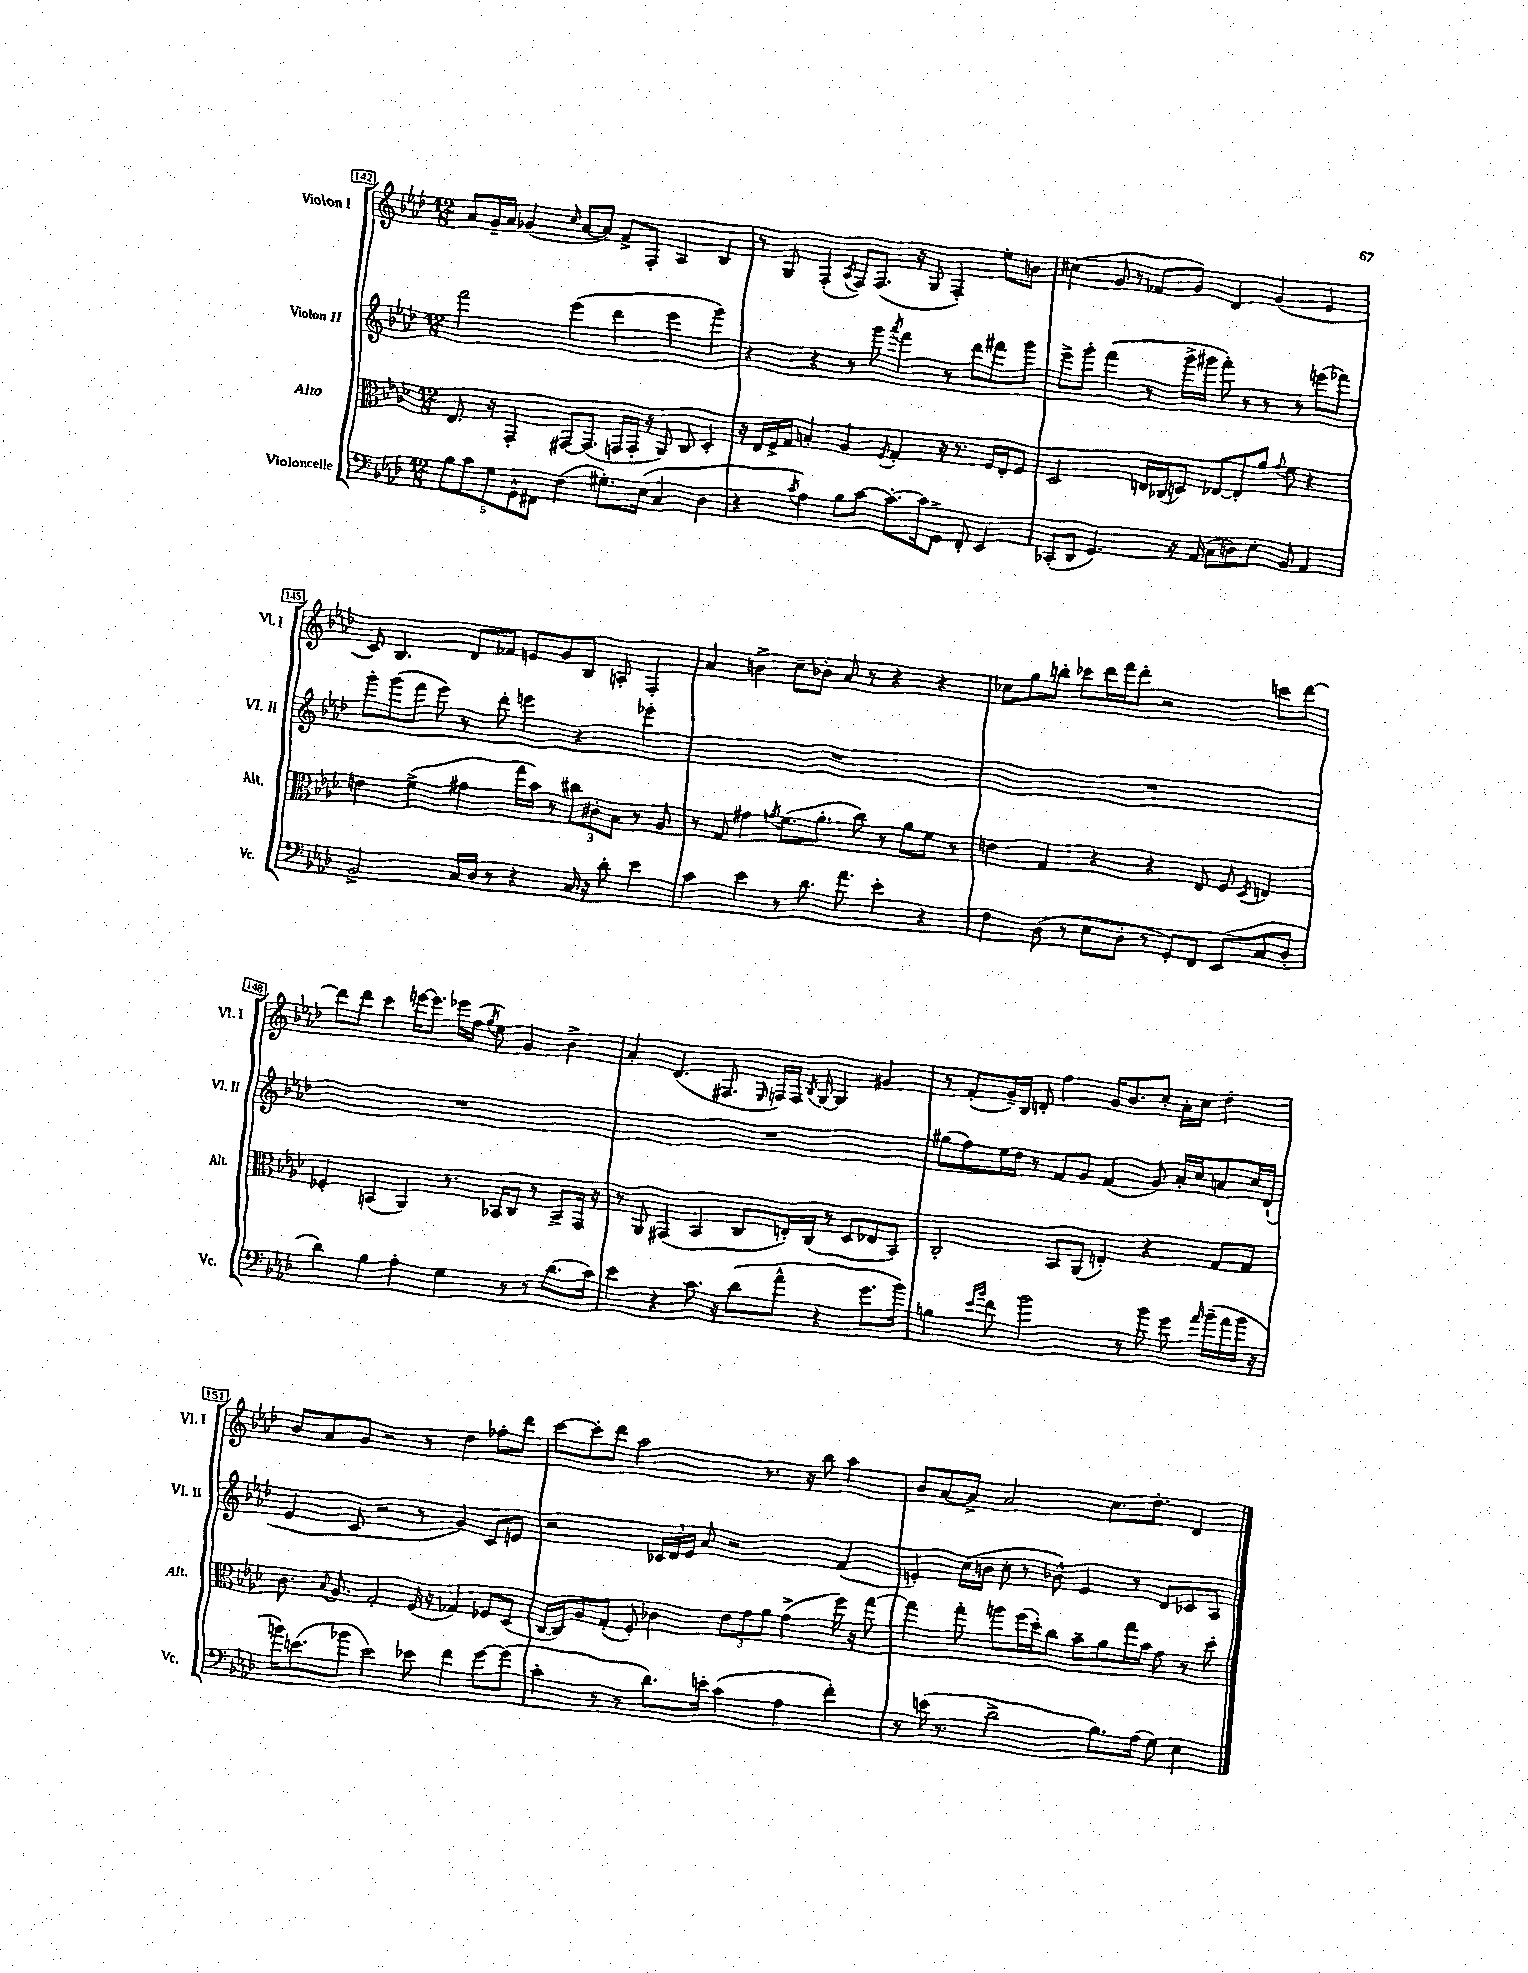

**kern	**kern	**kern	**kern
*staff4	*staff3	*staff2	*staff1
*clefF4	*clefC3	*clefG2	*clefG2
*k[b-e-a-d-]	*k[b-e-a-d-]	*k[b-e-a-d-]	*k[b-e-a-d-]
*M12/8	*M12/8	*M12/8	*M12/8
10B-\L	8.E-/	2fff\	8a-/L
10c\	.	.	.
.	.	.	16g~/L
.	16r	.	16a-/JJ
10G\	.	.	.
.	4GG'/	.	(4g-/
10GG^^\	.	.	.
10FF#\J	.	.	.
.	.	.	16qqcc/
(4F\	[8GG#/L	(4eee-\	[8a-/L
.	(8.GG#/]J	.	8a-/]J)
8.G#'\L)	.	4ddd-\	8f^/L
.	16GG/LL	.	.
.	16GG'/JJ	.	8F'/J
(16E-\Jk	16r	.	.
4C/	8AA-/)	4eee-\	4A-/
.	8C/	.	.
4D-\	4D-'/	4ggg\)	4B-/
=	=	=	=
4r	16r	4r	8r
.	16E-/LL	.	.
.	16F^/	.	8G/
.	16G/JJ	.	.
8qc/	.	.	.
4A-\)	4B'/	4r	(4F'/
.	.	.	8qA-/
8B-\L	4A-/	8r	8F/L)
[8c\J	.	8ggg\	(8.F/J
.	8qF/	8qaaa-/	.
8.c'\_L	4G'/	4fff\	.
.	.	.	16r
.	.	.	8G/
16c\]k	.	.	.
8GG^\J	16r	8r	4F'/)
.	8.r	.	.
8FF'/	.	8ddd-\L	.
4EE-/	16F/LL	8fff#\	8ee-'\L
.	16E-'/J	.	.
.	8F/J	8ggg\J	8b\J
=	=	=	=
(8CC-'/L	2D-/	8eee-^\L	(4cc#\
8DD-/J	.	8ggg'\J	.
4.GG/)	.	(4fff\	8g/
.	.	.	8r
.	16E/LL	8r	8f-/L
.	(16C-/J	.	.
16r	8D/J)	16ggg^\LL	8g/J)
(16AA-/	.	16ggg#\JJ	.
8C\L	[8E-/L	8fff'\)	4d-/
8D\)	8E-'/]	8r	.
8E-'\J	8a-/J	8r	(4g/
.	8qqg/	.	.
8BB-/	8f\	8r	.
4AA-/	4r	(8eee\L	4e-/
.	.	8fff-\J)	.
=	=	=	=
2BB-^/	4e\	8ggg'\L	8c/)
.	.	(8ggg\	4.B-/
.	(4f^\	8fff\J	.
.	.	8eee-\)	.
16C/LL	4g#\	8r	8d-/L
16D-/JJ	.	.	.
8r	.	8ddd-'\	8f-/J
4r	16gg\LL	4eee\	8e/L
.	16b-\JJ)	.	.
.	8r	.	8g/
16C/	12cc#\L	4r	8B-/J
16r	.	.	.
.	12c#'\	.	.
8d-'\	.	.	8A'/
.	12B-\J	.	.
4e-\	8r	4eee-'\	4F'/
.	8A-/	.	.
=	=	=	=
4c\	8r	1.r	4a-/
.	8G/	.	.
4e-\	4g#\	.	4b^\
.	8qg/	.	.
8r	(8.f\L	.	8cc~\L
8.d-\	.	.	8b-'\J
.	8.a-'\J	.	.
.	.	.	8a-/
8.a-\	.	.	.
.	8cc\)	.	8r
4e-'\	8r	.	4r
.	8a-\L	.	.
4r	8f\J	.	4r
.	8r	.	.
=	=	=	=
4F\	4e\	1.r	8cc-\L
.	.	.	8gg\
(8D-\	4G/	.	8bb'\J
8r	.	.	8ccc-\L
8E-\L	4r	.	16ddd-\L
.	.	.	16fff\J
8D-'\J	.	.	8ddd-'\J
8r	4r	.	2r
8GG'/L)	.	.	.
8FF/J	8E-/	.	.
(8EE-/L	8F/	.	.
.	8qD-/	.	.
8C/	4E/	.	8ccc\L
8D-'/J	.	.	[8ddd-\J
=	=	=	=
4d-\)	4F-'/	1.r	8ddd-\]L
.	.	.	8ddd-\J
4B-\	(4BB/	.	4ccc\
4A-'\	4AA-/)	.	[16eee\LK
.	.	.	8.eee\]J
4G\	8.r	.	16eee-\LL
.	.	.	(16ff\JJ
.	.	.	8qgg/
.	.	.	8ee-\)
.	16BB-/LK	.	.
8r	8C/J	.	4g/
8r	8r	.	.
(8.d-\L	8BB-^/L	.	4b-^\
.	16GG/Jk	.	.
16c\Jk)	16r	.	.
=	=	=	=
4e-\	8r	1.r	4a-'/
.	8AA-/	.	.
4r	(4GG#/	.	(4.d-/
8.c\	4BB-/	.	.
.	.	.	8.F#/
16r	.	.	.
(8d-\L	8C/L	.	.
.	.	.	16qqE-/
.	.	.	16F/LL)
8a-^^\J	16E'/L)	.	16F/JJ
.	.	.	8qB-/
.	(16C/JJ	.	[16G/
4r	8r	.	4G/]
.	8D-/L	.	.
8.g\L	8E-/	.	4g#/
.	8BB-/J)	.	.
16b-\Jk)	.	.	.
=	=	=	=
4B\	2C'/	(8gg#\L	8r
.	.	8ff\)	(8f'/L
16qqe-/LL	.	.	.
16qqb-/JJ	.	.	.
8f\	.	16ee-\L	16g~/L)
.	.	16dd-\JJ	16B-/JJ
2b-\	.	8r	8d'/
.	8BB-/L	8f/L	4ff\
.	(8AA-/J	8g/J	.
.	4E'/)	(4f/	16g/LK
.	.	.	8.b-/
8r	.	.	.
8b-\	4r	8g/)	8cc'/J
8g\	.	16a-'/LL	16a-'\LL
.	.	16cc/J	16cc\JJ
16qqa-/	.	.	.
(16b-~\LL	8G/L	8a/	4dd-'\
16a-\	.	.	.
16b-\JJ	8G/J	16cc/L	.
16r	.	(16d-`/JJ	.
=	=	=	=
16b\LK)	8.c\	4e-/	8b-/L
(8.e\	.	.	.
.	.	.	8a-/
.	8qqB-/	.	.
.	8.A-/	.	.
8b-\J	.	8c/	8g/J
2e\)	2G'/	2r	2r
8e-\	(16F/	8r	8r
.	16r	.	.
4f\	4G-/)	4g/)	4dd-\
[8g\L	8F-/L	8c/L	8ff-'\L
(8g\]J	(8D-/J	8e/J	8ddd-\J
=	=	=	=
4c'\	[16C/LL	2r	[8ccc\L
.	16C/]J)	.	.
.	8A-/	.	8ccc'\]
8r	(8G'/J	.	8ddd-\J
8r	8F'/)	.	2aa-\
8.d-\L)	4c-\	24c-/LL	.
.	.	24d-/	.
.	.	24e-/JJ	.
.	.	8a-/	.
16e'\Jk	.	.	.
(4c\	12e-\L	2r	.
.	12g\	.	.
.	.	.	8.r
.	12a-\J	.	.
4A-\	(4g^\	.	.
.	.	.	16r
.	.	.	8bb-\
4f'\)	16ff\)	(4f/	4aa-\
.	16r	.	.
.	[8gg\	.	.
=	=	=	=
8r	4gg\]	4e'/)	8b-/L
(16e\	.	.	[8a-/
8.r	.	.	.
.	8gg'\	(16cc\LL	8a-^/]J
.	.	16b\JJ	.
2d-^\	8aa\L	8cc'\	2a-/
.	(16ff\L	8r	.
.	16dd-'\J)	.	.
.	8cc\J	8b-^^\)	.
.	8b-~\L	4e/	.
8.B-\L)	8a-\	.	8.cc\L
.	16gg\L	8r	.
(16A-\Jk	16b-\JJ	.	8.dd-'\J
8G\)	8g\	8d-/L	.
4E-\	8r	8c-/	4d-/
.	8dd-'\	8A-/J	.
==	==	==	==
*-	*-	*-	*-
